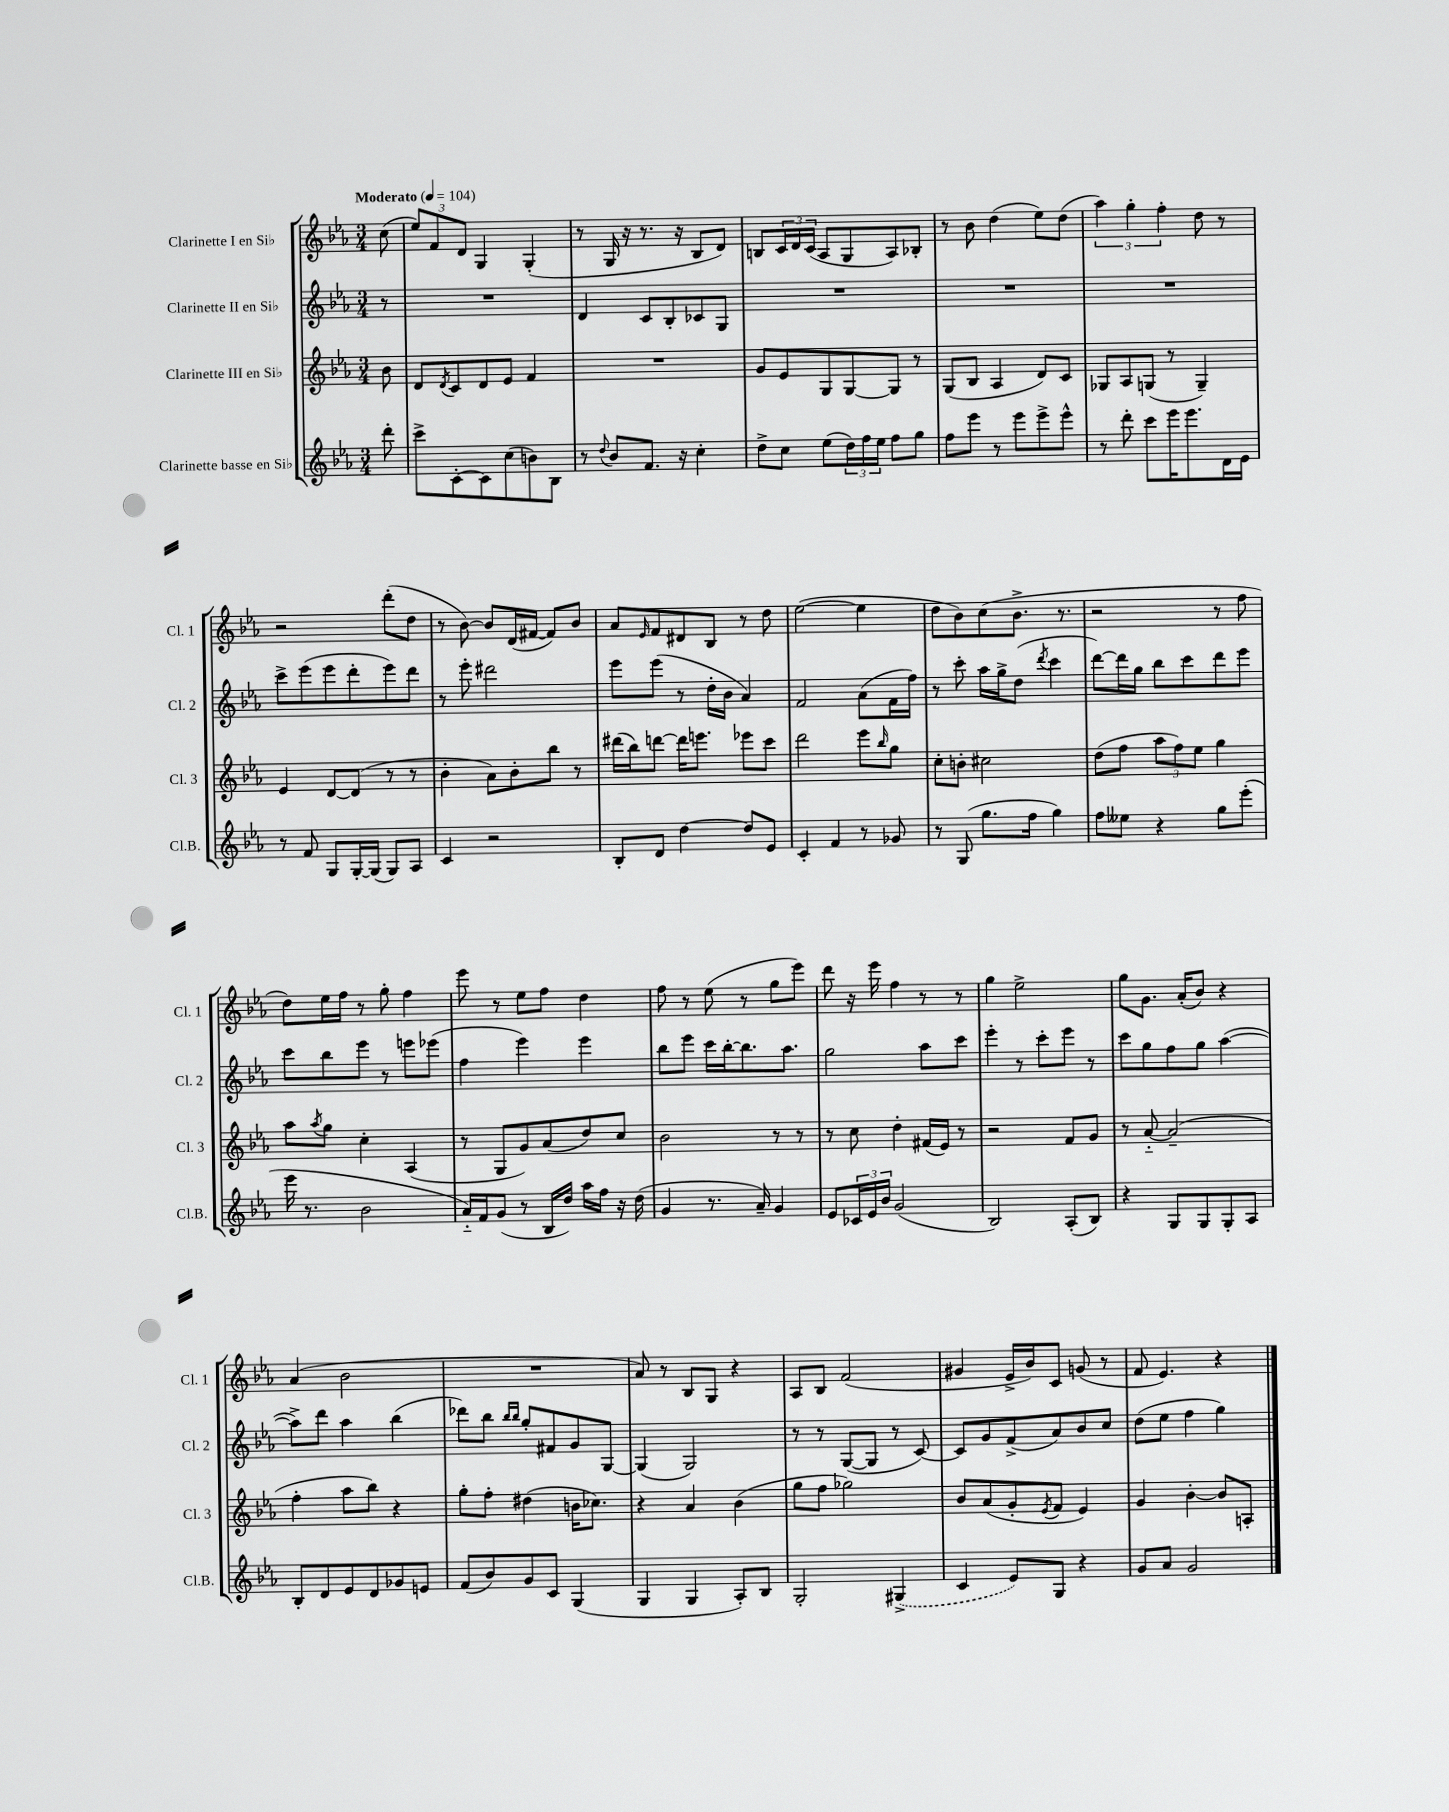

**kern	**kern	**kern	**kern
*part4	*part3	*part2	*part1
*staff4	*staff3	*staff2	*staff1
*I"Clarinette basse en Si♭	*I"Clarinette III en Si♭	*I"Clarinette II en Si♭	*I"Clarinette I en Si♭
*I'Cl.B.	*I'Cl. 3	*I'Cl. 2	*I'Cl. 1
*clefG2	*clefG2	*clefG2	*clefG2
*k[b-e-a-]	*k[b-e-a-]	*k[b-e-a-]	*k[b-e-a-]
*M3/4	*M3/4	*M3/4	*M3/4
*MM104	*MM104	*MM104	*MM104
=	=	=	=
!	!	!	!LO:TX:a:B:t=Moderato
8ddd'\	8b-\	8r	(8cc\
=1	=1	=1	=1
8ccc^\L	8d/L	2.r	12ee-/L)
.	.	.	12f/
.	8qd/	.	.
[8c'\	8c/	.	.
.	.	.	12d/J
8c\]	8d/	.	4G/
(8cc\	8e-/J	.	.
8bn\)	4f/	.	(4G'/
8B-\J	.	.	.
=2	=2	=2	=2
8r	2.r	4d/	8r
8qqdd/	.	.	.
8b-/L	.	.	16G/
.	.	.	16r
8.f/J	.	8c/L	8.r
.	.	8B-'/	.
16r	.	.	16r
4cc'\	.	8c-X/	8B-/L
.	.	8G/J	8d/J)
=3	=3	=3	=3
8dd^\L	8g/L	2.r	8Bn/L
8cc\J	8e-/	.	24c/L
.	.	.	24d/
.	.	.	(24c/JJ
(8ee-\L	8G/	.	8A-/L
24dd\L)	[8G/	.	8G/
24ff\	.	.	.
24ee-\JJ	.	.	.
8ff\L	8G/J]	.	8A-/)
8gg\J	8r	.	8B-X'/J
=4	=4	=4	=4
8ff\L	(8G/L	2.r	8r
8eee-\J	8B-/J	.	8b-\
8r	4A-/	.	(4dd\
8eee-\L	.	.	.
8eee-^\	8d/L)	.	8ee-\L)
8eee-^^\J	8c/J	.	(8dd\J
=5	=5	=5	=5
8r	8G-X/L	2.r	6aa-\)
8ddd'\	8A-/	.	.
.	.	.	6gg'\
8ccc\L	(8Gn/J	.	.
.	.	.	6ff'\
16eee-\K	8r	.	.
8.eee-\	.	.	.
.	4G~/)	.	8dd\
16d\L	.	.	8r
16e-\JJ	.	.	.
!!LO:LB:g=z
=6	=6	=6	=6
8r	4e-/	8ccc^\L	2r
8f/	.	(8eee-\	.
8G/L	[8d/L	8eee-\	.
[16G'/L	(8d/J]	8ddd'\	.
(16G/JJ]	.	.	.
8G/L)	8r	8eee-\)	(8ddd'\L
8A-/J	8r	8ddd\J	8dd\J
=7	=7	=7	=7
4c/	4b-'\	8r	8r
.	.	8eee-'\	[8b-\)
2r	8a-\L)	2ddd#X\	8b-/L]
.	8b-'\	.	(16d/L
.	.	.	[16f#X/JJ
.	8bb-\J	.	8f#/L])
.	8r	.	8b-/J
=8	=8	=8	=8
8B-'/L	(16ddd#X\LL	8eee-\L	8a-/L
.	16bb-\J)	.	.
.	.	.	16qqe-/
8d/J	[8dddn\J	(8eee-\J	8f/
[4dd\	16ddd\KL]	8r	8d#X/
.	8.eeen\J	.	.
.	.	16dd'\LL	8B-/J
.	.	16b-\JJ	.
8dd/L]	8eee-X\L	4a-/)	8r
8e-/J	8ccc\J	.	8dd\
=9	=9	=9	=9
4c'/	2ddd\	2f/	([2ee-\
4f/	.	.	.
8r	8eee-\L	(8a-\L	4ee-\]
.	16qqbb-/	.	.
8g-X/	8gg\J	16f\L	.
.	.	16ff\JJ)	.
=10	=10	=10	=10
8r	8cc'\L	8r	8dd\L
(8G/	8bn'\J	8ccc'\	8b-\)
8.gg\L	2cc#X\	16aa-\LL	(8cc\
.	.	16gg^\J	.
.	.	(8dd\J	8.b-^\J
16ff\Jk	.	.	.
.	.	8qddd/	.
4gg\)	.	4ccc\	.
.	.	.	8.r
=11	=11	=11	=11
8ff\L	(8dd\L	[8ddd\L)	2r
8ee--X\J	8ff\J	16ddd\L]	.
.	.	16gg\JJ	.
4r	12aa-\L	8bb-\L	.
.	12ff\)	.	.
.	.	8ccc\	.
.	12ee-\J	.	.
8gg\L	4gg\	8ddd\	8r
(8eee-'\J	.	8eee-\J	8ff\
!!LO:LB:g=z
=12	=12	=12	=12
16eee-\	8aa-\L	8ccc\L	8dd\L)
8.r	.	.	.
.	8qaa-/	.	.
.	8gg\J	8bb-\	16ee-\L
.	.	.	16ff\JJ
2b-\	4cc'\	8eee-\J	8r
.	.	8r	8gg'\
.	(4A-/	8eeen\L	4ff\
.	.	(8eee-X\J	.
=13	=13	=13	=13
16a-/LL)	8r	4ff\	8eee-\
16f/J	.	.	.
(8g/J	8G/L	.	8r
8r	8g/)	4eee-\)	8ee-\L
16B-/LL	(8a-/	.	8ff\J
16dd/JJ)	.	.	.
16aa-\LL	8dd/)	4eee-\	4dd\
16ff\JJ	.	.	.
16r	8cc/J	.	.
(16dd\	.	.	.
=14	=14	=14	=14
4g/	2b-\	8bb-\L	8ff\
.	.	8eee-\J	8r
8.r	.	16ccc\LL	(8ee-\
.	.	[16bb-'\J	.
.	.	8.bb-\]	8r
16a-~/)	.	.	.
4g/	8r	.	8gg\L
.	.	8.aa-\J	.
.	8r	.	8eee-\J)
=15	=15	=15	=15
8e-/L	8r	2gg\	8ddd\
24c-X/L	8cc\	.	16r
24e-/	.	.	.
.	.	.	16eee-\
24b-/JJ	.	.	.
(2g/	4dd'\	.	4ff\
.	(16f#X/LL	8aa-\L	8r
.	16e-/JJ)	.	.
.	8r	8ccc\J	8r
=16	=16	=16	=16
2B-/)	2r	4eee-'\	4gg\
.	.	8r	2ee-^\
.	.	8ccc'\L	.
(8A-'/L	8f/L	8eee-\J	.
8B-/J)	8g/J	8r	.
=17	=17	=17	=17
4r	8r	8ccc\L	8gg\L
.	[8a-/	8gg\	8.g\J
8G/L	(2a-~/]	8ff\	.
.	.	.	(16a-'/KL
8G/	.	8gg\J	8b-/J)
8G'/	.	([4aa-\	4r
8A-/J	.	.	.
!!LO:LB:g=z
=18	=18	=18	=18
8B-'/L	4ff'\	8aa-^\L])	(4a-/
8d/	.	8ddd\J	.
8e-/	8aa-\L	4aa-\	2b-\
8d/	8bb-\J)	.	.
8g-X/	4r	(4bb-\	.
8en/J	.	.	.
=19	=19	=19	=19
(8f/L	8gg'\L	8ddd-X\L)	2.r
8b-/)	8ff'\J	8bb-\J	.
.	.	16qqbb-/LL	.
.	.	16qqbb-/JJ	.
8g/	(4dd#X\	8gg'/L	.
8c/J	.	8f#X/	.
(4G/	16bn\KL	8g/	.
.	8.cc-X\J)	.	.
.	.	[8G/J	.
=20	=20	=20	=20
4G/	4r	(4G/]	8a-/)
.	.	.	8r
4G/	4a-/	2G/)	8B-/L
.	.	.	8G/J
8A-'/L)	(4b-\	.	4r
8B-/J	.	.	.
=21	=21	=21	=21
2G'/	8gg\L	8r	8A-/L
.	8ff\J	8r	8B-/J
.	2gg-X\)	([8G/L	(2f/
.	.	8G/J]	.
(4G#X^/	.	8r	.
.	.	[8c/)	.
=22	=22	=22	=22
4c/	8b-/L	8c/L]	4g#X/
.	(8a-/	8g/	.
8e-/L)	8g'/	(8f^/	16e-^/LL
.	.	.	16b-/J)
.	8qe-/	.	.
8G/J	8f/J	8a-/)	8c/J
4r	4e-/)	8b-/	(8gn/
.	.	8cc/J	8r
=23	=23	=23	=23
8g/L	4g/	(8dd\L	8f/
8a-/J	.	8ee-\J	4.e-/)
2g/	[4b-'\	4ff\	.
.	8b-/L]	4gg\)	4r
.	8An'/J	.	.
==	==	==	==
*-	*-	*-	*-
